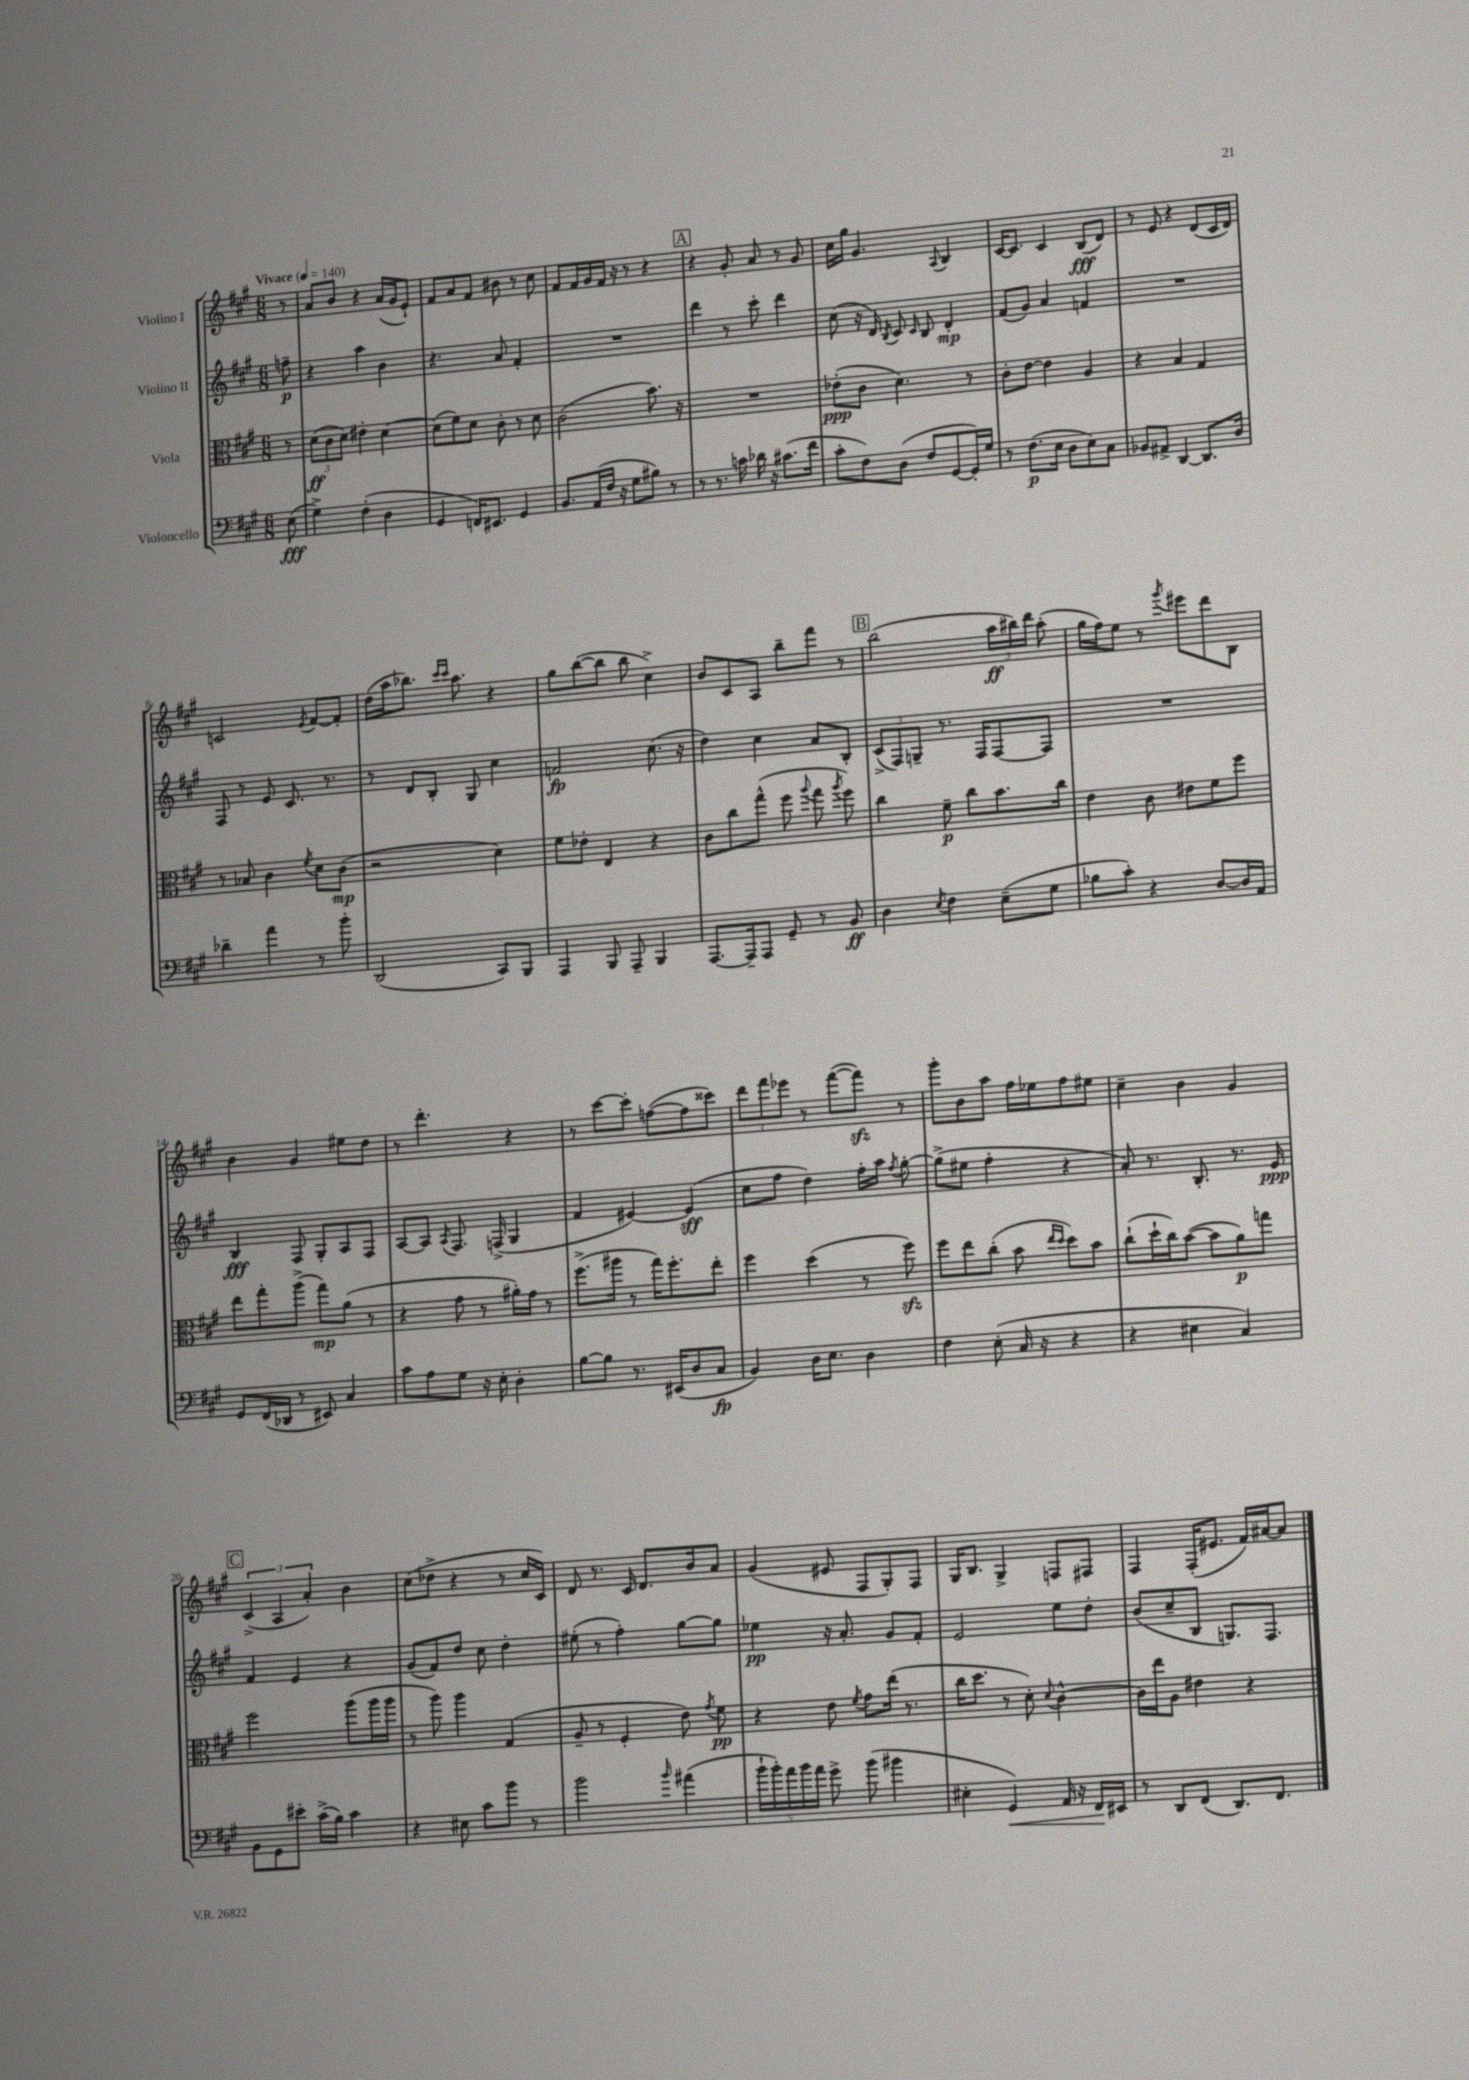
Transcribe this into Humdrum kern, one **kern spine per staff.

**kern	**dynam	**kern	**dynam	**kern	**dynam	**kern	**dynam
*part4	*part4	*part3	*part3	*part2	*part2	*part1	*part1
*staff4	*staff4	*staff3	*staff3	*staff2	*staff2	*staff1	*staff1
*I"Violoncello	*	*I"Viola	*	*I"Violino II	*	*I"Violino I	*
*clefF4	*	*clefC3	*	*clefG2	*	*clefG2	*
*k[f#c#g#]	*	*k[f#c#g#]	*	*k[f#c#g#]	*	*k[f#c#g#]	*
*M6/8	*	*M6/8	*	*M6/8	*	*M6/8	*
*MM140	*	*MM140	*	*MM140	*	*MM140	*
=	=	=	=	=	=	=	=
!	!	!	!	!	!	!LO:TX:a:B:t=Vivace	!
(8E\	fff	8r	.	8ffn~\	p	8r	.
=1	=1	=1	=1	=1	=1	=1	=1
4G#^\)	.	(12d\L	ff	4r	.	8a/L	.
.	.	12c#\	.	.	.	.	.
.	.	.	.	.	.	8b/J	.
.	.	12d\J)	.	.	.	.	.
(4F#'\	.	4e#X'\	.	4aa\	.	4r	.
4D\	.	[4d\	.	4b\	.	(16a/LL	.
.	.	.	.	.	.	16g#/J	.
.	.	.	.	.	.	8e`/J)	.
=2	=2	=2	=2	=2	=2	=2	=2
4GG#/	.	(8d\L]	.	4.r	.	8f#/L	.
.	.	8f#\)	.	.	.	8a/	.
16FFn/KL)	.	8d\J	.	.	.	8f#/J	.
8.EE#X/J	.	.	.	.	.	.	.
.	.	8c#'\	.	8a/	.	8b#X\	.
4GG#/	.	8r	.	4f#'/	.	8r	.
.	.	8d\	.	.	.	8cc#\	.
=3	=3	=3	=3	=3	=3	=3	=3
8.BB/L	.	(2c#\	.	2.r	.	8f#/L	.
.	.	.	.	.	.	16f#/L	.
(16AA/L	.	.	.	.	.	16g#/	.
16F#/JJ	.	.	.	.	.	16f#/JJ	.
16r	.	.	.	.	.	16r	.
8G#\L	.	.	.	.	.	8r	.
8B#X\J)	.	8.b\)	.	.	.	4r	.
8r	.	.	.	.	.	.	.
.	.	16r	.	.	.	.	.
!!LO:REH:place=s1:t=A
=4	=4	=4	=4	=4	=4	=4	=4
8r	.	2.r	.	4ddd\	.	4r	.
8.r	.	.	.	.	.	.	.
.	.	.	.	8r	.	8g#'/	.
16cn\	.	.	.	.	.	.	.
16d-X\	.	.	.	8ccc#'\	.	8a/	.
16r	.	.	.	.	.	.	.
(8.c#X\L	.	.	.	4ddd\	.	8r	.
.	.	.	.	.	.	8g#/	.
16f#\Jk	.	.	.	.	.	.	.
=5	=5	=5	=5	=5	=5	=5	=5
8c#'\L	.	(8e-X'\L	ppp	(8cc#\	.	16cc#\LL	.
.	.	.	.	.	.	16gg#\JJ	.
8F#\)	.	8c#\J	.	16r	.	4.g#/	.
.	.	.	.	16d/)	.	.	.
.	.	.	.	8qB/	.	.	.
(8D\J	.	4.d\)	.	8c#/	.	.	.
.	.	.	.	16qqc#/	.	.	.
8F#/L	.	.	.	8B/	.	.	.
.	.	.	.	.	.	8qqA/	.
[8GG#/	.	.	.	4d'/	mp	4B/	.
16GG#'/L])	.	8r	.	.	.	.	.
16G#/JJ	.	.	.	.	.	.	.
=6	=6	=6	=6	=6	=6	=6	=6
8r	.	8c#'\L	.	(8f#/L	.	[16c#/KL	.
.	.	.	.	.	.	8.c#/J]	.
(8.F#\L	p	[8e\J	.	8g#/J)	.	.	.
.	.	4e\]	.	4a/	.	4c#/	.
16E\Jk	.	.	.	.	.	.	.
8D\L	.	.	.	.	.	.	.
8E\)	.	4A/	.	4fn/	.	(8B/L	fff
8C#\J	.	.	.	.	.	8d/J)	.
=7	=7	=7	=7	=7	=7	=7	=7
8BB-X/L	.	4r	.	2.r	.	8r	.
8AA#X^/J	.	.	.	.	.	8e/	.
[4DD/	.	4B/	.	.	.	4r	.
8.DD/L]	.	4G#/	.	.	.	(8d/L	.
.	.	.	.	.	.	16c#/L	.
16D/Jk	.	.	.	.	.	16d/JJ)	.
!!LO:LB:g=z
=8	=8	=8	=8	=8	=8	=8	=8
4d-X~\	.	8r	.	8F#/	.	2cn/	.
.	.	8B-X/	.	8r	.	.	.
4a\	.	4c#\	.	8e/	.	.	.
.	.	.	.	8.c#/	.	.	.
.	.	8qf#/	.	.	.	8qe/	.
8r	.	8d\L	.	.	.	[8f#/L	.
.	.	.	.	8.r	.	.	.
8b'\	.	(8c#\J	mp	.	.	8f#'/J]	.
=9	=9	=9	=9	=9	=9	=9	=9
(2DD/	.	2r	.	8r	.	(16dd\LL	.
.	.	.	.	.	.	16aa\J	.
.	.	.	.	8d/L	.	8.bb-X\J)	.
.	.	.	.	8B'/J	.	.	.
.	.	.	.	.	.	16qqccc#/LL	.
.	.	.	.	.	.	16qqccc#/JJ	.
.	.	.	.	.	.	8.aa\	.
.	.	.	.	8G#/	.	.	.
8CC#/L)	.	4d\)	.	4cc#\	.	4r	.
8BBB/J	.	.	.	.	.	.	.
=10	=10	=10	=10	=10	=10	=10	=10
4AAA/	.	8f#\L	.	2fn/	fp	8gg#\L	.
.	.	8e-X'\J	.	.	.	([8bb\	.
8BBB/	.	4E/	.	.	.	8bb\J]	.
8AAA~/	.	.	.	.	.	8bb\	.
4BBB/	.	4r	.	(8.cc#\	.	4cc#^\)	.
.	.	.	.	16r	.	.	.
=11	=11	=11	=11	=11	=11	=11	=11
[8.AAA/L	.	8c#\L	.	4dd\)	.	8b/L	.
.	.	8cc#\	.	.	.	8c#/	.
16AAA~/k]	.	.	.	.	.	.	.
8AAA/J	.	(8gg#^^\J	.	4cc#\	.	8A/J	.
8GG#~/	.	8ff#\	.	.	.	8bb~\L	.
.	.	8qqaa/	.	.	.	.	.
8r	.	8gg#\	.	8a/L	.	8fff#\J	.
.	.	8qaa/	.	.	.	.	.
8BB/	ff	8ff#\)	.	8B'/J	.	8r	.
!!LO:REH:place=s1:t=B
=12	=12	=12	=12	=12	=12	=12	=12
4D\	.	4cc#\	.	(12c#^/L	.	(2bb\	.
.	.	.	.	12F#/)	.	.	.
.	.	.	.	12Gn~/J	.	.	.
8qE/	.	.	.	.	.	.	.
4F#\	.	8f#~\	p	8.r	.	.	.
.	.	8cc#\L	.	.	.	.	.
.	.	.	.	16F#/KL	.	.	.
(8E~\L	.	8.b\	.	[8F#/	.	24aa\LL	ff
.	.	.	.	.	.	24bb#X\)	.
.	.	.	.	.	.	24ddd\JJ	.
8G#\J	.	.	.	8F#/J]	.	(8aa'\	.
.	.	16cc#\Jk	.	.	.	.	.
=13	=13	=13	=13	=13	=13	=13	=13
8B-X\L	.	4e\	.	2.r	.	16gg#\LL	.
.	.	.	.	.	.	16ff#\J)	.
8c#'\J)	.	.	.	.	.	8ee\J	.
4r	.	8c#\	.	.	.	8r	.
.	.	.	.	.	.	8qggg#/	.
.	.	8e#X\L	.	.	.	8eee#X\L	.
[8D/L	.	8f#\	.	.	.	8ddd\	.
16D/L]	.	8ff#\J	.	.	.	8B\J	.
16AA/JJ	.	.	.	.	.	.	.
!!LO:LB:g=z
=14	=14	=14	=14	=14	=14	=14	=14
8GG#/L	.	8ee\L	.	4B/	fff	4b\	.
(16FF#/L	.	8gg#'\	.	.	.	.	.
16DD-X/JJ	.	.	.	.	.	.	.
8r	.	(8aa^\J	.	8F#/	.	4g#/	.
8EE#X/)	.	8gg#\L)	mp	8G#'/L	.	.	.
4C#/	.	(8a\J	.	8A/	.	8ee#X\L	.
.	.	8r	.	8F#/J	.	8dd\J	.
=15	=15	=15	=15	=15	=15	=15	=15
8c#\L	.	4r	.	[8A/L	.	8r	.
8A\	.	.	.	8A/J]	.	4.ddd'\	.
.	.	.	.	8qA/	.	.	.
8G#\J	.	8g#\	.	8.F#/	.	.	.
16r	.	8r	.	.	.	.	.
16E'\	.	.	.	(16Fn^/	.	.	.
4D'\	.	16a#X'\LL)	.	4G#/	.	4r	.
.	.	16g#\JJ	.	.	.	.	.
.	.	8r	.	.	.	.	.
=16	=16	=16	=16	=16	=16	=16	=16
[8B\L	.	(8.ff#^\L	.	4f#/	.	8r	.
8B\J]	.	.	.	.	.	[8ccc#\L	.
.	.	16aa#X\Jk	.	.	.	.	.
8.r	.	8r	.	[4e#X/)	.	8ccc#'\J]	.
.	.	16gg#\KL)	.	.	.	([8ffn\L	.
(16EE#X/KL	.	8.ff#'\	.	.	.	.	.
8D/	.	.	.	(4e#/]	sff	8ff\]	.
8C#/J	fp	8ee'\J	.	.	.	8ccc##X\J)	.
=17	=17	=17	=17	=17	=17	=17	=17
4BB/)	.	4ff#\	.	8cc#\L	.	12ddd\L	.
.	.	.	.	.	.	12fff#\	.
.	.	.	.	8ff#\J	.	.	.
.	.	.	.	.	.	12eee-X\J	.
16D\KL	.	(4dd\	.	4dd\)	.	8r	.
8.E\J	.	.	.	.	.	.	.
.	.	.	.	.	.	([8fff#\L	.
4D\	.	8r	.	16ff#'\LL	.	8fff#zz\J])	.
.	.	.	.	16aa\JJ	.	.	.
.	.	.	.	8qff#/	.	.	.
.	.	8ff#zz\)	.	[8gg#'\	.	8r	.
=18	=18	=18	=18	=18	=18	=18	=18
4F#\	.	8ff#\L	.	(8gg#^\L]	.	8ggg#'\L	.
.	.	8ee\	.	8ee#X\J	.	8b\	.
(8E'\	.	(8cc#'\J	.	4ff#'\	.	8aa\J	.
16C#/	.	8b\	.	.	.	16ff#\LL	.
16r	.	.	.	.	.	16ee-X\J	.
.	.	16qqee/LL	.	.	.	.	.
.	.	16qqdd/JJ	.	.	.	.	.
4r	.	8dd\L)	.	4r	.	8ff#\	.
.	.	8b\J	.	.	.	8ee#X\J	.
=19	=19	=19	=19	=19	=19	=19	=19
4r	.	(8cc#`\L	.	8a'/)	.	4cc#~\	.
.	.	16dd`\L	.	8.r	.	.	.
.	.	16cc#\J)	.	.	.	.	.
4E#X\	.	([8b\J	.	.	.	4b\	.
.	.	.	.	8.B'/	.	.	.
.	.	8b\L]	.	.	.	.	.
4C#/)	.	8a\)	p	8.r	.	4g#/	.
.	.	8ggn\J	.	.	.	.	.
.	.	.	.	16e/	ppp	.	.
!!LO:LB:g=z
!!LO:REH:place=s1:t=C
=20	=20	=20	=20	=20	=20	=20	=20
8BB\L	.	2ff#\	.	4f#/	.	(6c#^/	.
8GG#\	.	.	.	.	.	.	.
.	.	.	.	.	.	6A/	.
8e#X'\J	.	.	.	4e/	.	.	.
.	.	.	.	.	.	6a'/)	.
(16c#^\LL	.	.	.	.	.	.	.
16B\JJ)	.	.	.	.	.	.	.
4c#\	.	(8aa\L	.	4r	.	4b\	.
.	.	16aa\L	.	.	.	.	.
.	.	16aa\JJ	.	.	.	.	.
=21	=21	=21	=21	=21	=21	=21	=21
4r	.	8r	.	(8g#/L	.	(8cc#\L	.
.	.	8aa\)	.	8f#/)	.	8dd-X^\J	.
8E#X\	.	4aa\	.	8dd/J	.	4r	.
8c#\L	.	.	.	8cc#\	.	.	.
8b\J	.	(4G#/	.	4dd'\	.	8r	.
8r	.	.	.	.	.	16cc#/LL	.
.	.	.	.	.	.	16c#/JJ)	.
=22	=22	=22	=22	=22	=22	=22	=22
2b\	.	8A~/	.	(8ee#X'\	.	8d/	.
.	.	8r	.	8r	.	8.r	.
.	.	4F#'/	.	4ff#'\)	.	.	.
.	.	.	.	.	.	16c#/	.
.	.	.	.	.	.	8.d/L	.
16qqb/	.	.	.	.	.	.	.
(4a#X\	.	8e\)	.	[8gg#\L	.	.	.
.	.	.	.	.	.	16b/k	.
.	.	8qg#/	.	.	.	.	.
.	.	8f#\	pp	8gg#\J]	.	8a/J	.
=23	=23	=23	=23	=23	=23	=23	=23
20b`\LL	.	4r	.	4ee-X\	pp	(4g#/	.
20b'\)	.	.	.	.	.	.	.
20a\	.	.	.	.	.	.	.
20b\	.	.	.	.	.	.	.
20a\JJ	.	.	.	.	.	.	.
8g#^\	.	8e\	.	16r	.	8e#X/	.
.	.	.	.	8.a'/	.	.	.
.	.	8qf#/	.	.	.	.	.
(8b\	.	8g#\L	.	.	.	8F#/L	.
4b#X\	.	(16ee\Jk	.	8g#/L	.	8G#'/)	.
.	.	8.r	.	.	.	.	.
.	.	.	.	8f#'/J	.	8F#/J	.
=24	=24	=24	=24	=24	=24	=24	=24
4E#X'\	.	16cc#\KL	.	2e/	.	16G#/KL	.
.	.	8.dd\J	.	.	.	8.B/J	.
!	!LO:HP:b	!	!	!	!	!	!
4GG#/)	<	8r	.	.	.	4G#^/	.
.	.	8d'\)	.	.	.	.	.
.	.	8qqd/	.	.	.	.	.
16AA/	.	[4c#^^\	.	8ee\L	.	8Fn/L	.
16r	.	.	.	.	.	.	.
16FF#/LL	.	.	.	8dd'\J	.	8F#X/J	.
16EE#X/JJ	[	.	.	.	.	.	.
=25	=25	=25	=25	=25	=25	=25	=25
8r	.	16c#\LL]	.	(8b/L	.	4F#/	.
.	.	16ee\J	.	.	.	.	.
8DD/L	.	8A\J	.	8cc#~/	.	.	.
(8FF#/J	.	4e#X\	.	8B/J	.	(16F#'/KL	.
.	.	.	.	.	.	8.e#X/J	.
8.DD/L)	.	.	.	8.Gn/L)	.	.	.
.	.	4r	.	.	.	16f#/LL)	.
8.FF#/J	.	.	.	8.F#/J	.	[16a#X/J	.
.	.	.	.	.	.	8a#/J]	.
==	==	==	==	==	==	==	==
*-	*-	*-	*-	*-	*-	*-	*-
